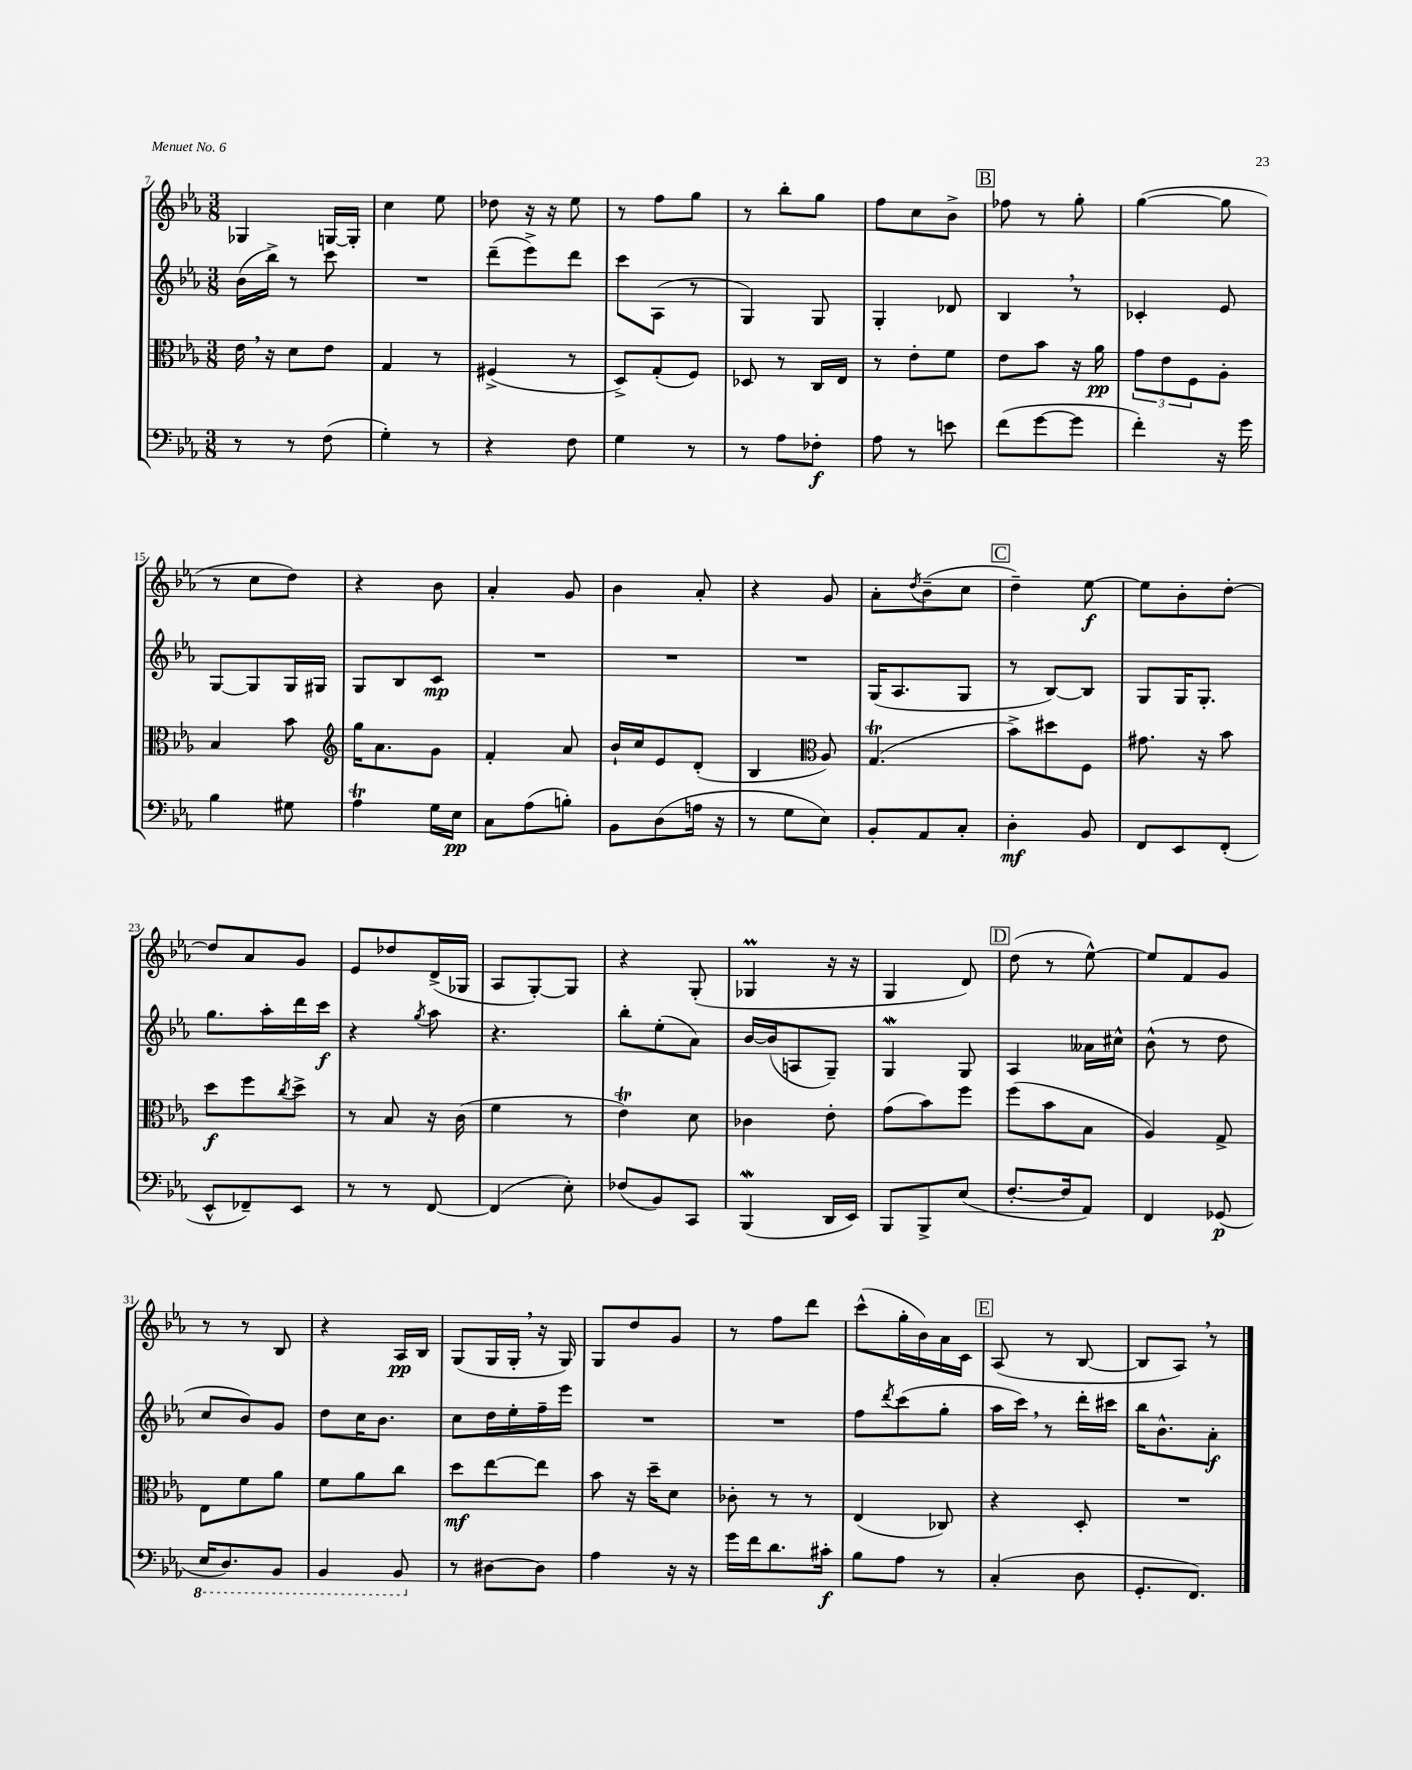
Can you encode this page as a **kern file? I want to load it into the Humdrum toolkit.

**kern	**kern	**kern	**kern
*staff4	*staff3	*staff2	*staff1
*clefF4	*clefC3	*clefG2	*clefG2
*k[b-e-a-]	*k[b-e-a-]	*k[b-e-a-]	*k[b-e-a-]
*M3/8	*M3/8	*M3/8	*M3/8
8r	16e-\	(16b-\LL	4G-/
.	16r	16bb-^\JJ)	.
8r	8d\L	8r	.
(8F\	8e-\J	8ccc\	[16G/LL
.	.	.	16G'/]JJ
=	=	=	=
4G'\)	4G/	4.r	4cc\
8r	8r	.	8ee-\
=	=	=	=
4r	(4F#^/	(8ddd~\L	8dd-\
.	.	8eee-^\)	16r
.	.	.	16r
8F\	8r	8ddd\J	8ee-\
=	=	=	=
4G\	8D^/L)	8ccc\L	8r
.	(8G'/	(8A-\J	8ff\L
8r	8F/J)	8r	8gg\J
=	=	=	=
8r	8D-/	4G/)	8r
8A-\L	8r	.	8bb-'\L
8F-'\J	16C/LL	8G/	8gg\J
.	16E-/JJ	.	.
=	=	=	=
8A-\	8r	4G'/	8ff\L
8r	8e-'\L	.	8cc\
8e\	8f\J	8d-/	8b-^\J
=	=	=	=
(8f\L	8e-\L	4B-/	8ff-\
[8g\	8b-\J	.	8r
8g\]J	16r	8r	8gg'\
.	16a-\	.	.
=	=	=	=
4f'\)	12g\L	4c-'/	([4gg\
.	12e-\	.	.
.	12F\	.	.
16r	8A-'\J	8e-/	8gg\]
16g\	.	.	.
=	=	=	=
4B-\	4B-/	[8G/L	8r
.	.	8G/]	8cc\L
8G#\	8b-\	16G/L	8dd\J)
.	.	16G#/JJ	.
=	=	=	=
*	*clefG2	*	*
4A-\	16gg\LK	8G/L	4r
.	8.a-\	.	.
.	.	8B-/	.
16G\LL	8g\J	8c/J	8b-\
16E-\JJ	.	.	.
=	=	=	=
8C\L	4f'/	4.r	4a-'/
(8A-\	.	.	.
8B'\J)	8a-/	.	8g/
=	=	=	=
8BB-\L	16b-`/LL	4.r	4b-\
.	16cc/J	.	.
(8D\	8e-/	.	.
16A\Jk	(8d'/J	.	8a-'/
16r	.	.	.
=	=	=	=
8r	4B-/	4.r	4r
8G\L	.	.	.
*	*clefC3	*	*
8E-\J)	8A-/)	.	8g/
=	=	=	=
8BB-'/L	(4.G/	(16G/LK	8a-'\L
.	.	8.A-/	.
.	.	.	8qdd/
8AA-/	.	.	(8b-~\
8C'/J	.	8G/J	8cc\J
=	=	=	=
4D'\	8b-^\L)	8r	4dd~\)
.	8dd#\	[8B-/L)	.
8BB-/	8F\J	8B-/]J	[8ee-\
=	=	=	=
8FF/L	8.g#\	8G/L	8ee-\]L
8EE-/	.	16G/K	8b-'\
.	16r	8.G'/J	.
(8FF'/J	8b-\	.	[8dd'\J
=	=	=	=
8EE-^^/L	8dd\L	8.gg\L	8dd/]L
8FF-~/)	8ff\	.	8a-/
.	.	16aa-'\L	.
.	8qcc/	.	.
8EE-/J	8dd^\J	16ddd\	8g/J
.	.	16ccc\JJ	.
=	=	=	=
8r	8r	4r	8e-/L
8r	8B-/	.	8dd-/
.	.	8qgg/	.
[8FF/	16r	8aa-\	(16d^/L
.	(16c\	.	16G-/JJ
=	=	=	=
(4FF/]	4f\	4.r	8A-/L
.	.	.	[8G'/)
8E-'\)	8r	.	8G/]J
=	=	=	=
(8F-/L	4e-\)	8bb-'\L	4r
8BB-/)	.	(8ee-'\	.
8CC/J	8d\	8a-\J)	(8G'/
=	=	=	=
(4BBB-/	4c-\	[16b-/LL	4G-/
.	.	(16b-/]J	.
.	.	8A/	.
16DD/LL	8e-'\	8G~/J)	16r
16EE-/JJ)	.	.	16r
=	=	=	=
8BBB-/L	(8g\L	4G/	4G/
8BBB-^/	8b-\)	.	.
(8E-/J	8ff\J	8G/	8d/)
=	=	=	=
[8.F'/L	(8ff\L	4A-/	(8dd\
.	8b-\	.	8r
16F/]k	.	.	.
8AA-/J)	8B-\J	16a--\LL	[8ee-^^\)
.	.	16cc#^^\JJ	.
=	=	=	=
4FF/	4A-/)	(8b-^^\	8ee-/]L
.	.	8r	8f/
(8GG-/	8G^/	8dd\	8g/J
=	=	=	=
16EE-/LK	8E-\L	8cc/L	8r
8.DD/)	.	.	.
.	8f\	8b-/)	8r
8BBB-/J	8a-\J	8g/J	8B-/
=	=	=	=
4BBB-/	8f\L	8dd\L	4r
.	8a-\	16cc\K	.
.	.	8.b-\J	.
8BBB-/	8cc\J	.	16A-/LL
.	.	.	16B-/JJ
=	=	=	=
8r	8dd\L	8cc\L	(8G/L
[8D#\L	[8ee-\	16dd\L	16G/L
.	.	16ee-'\	16G'/JJ
8D#\]J	8ee-\]J	16ff~\	16r
.	.	16eee-\JJ	16G/)
=	=	=	=
4A-\	8b-\	4.r	8G/L
.	16r	.	8dd/
.	16dd~\LK	.	.
16r	8d\J	.	8g/J
16r	.	.	.
=	=	=	=
16g\LL	8c-'\	4.r	8r
16f\J	.	.	.
8.d\	8r	.	8ff\L
.	8r	.	8ddd\J
16c#'\Jk	.	.	.
=	=	=	=
8B-\L	(4E-/	8ff\L	(8ccc^^\L
.	.	8qddd/	.
8A-\J	.	(8ccc\	16gg'\L
.	.	.	16b-\)
8r	8C-/)	8gg'\J	16a-\
.	.	.	16c\JJ
=	=	=	=
(4C'/	4r	16aa-\LL	(8A-/
.	.	16ccc\JJ)	.
.	.	8r	8r
8D\	8D'/	16ddd'\LL	[8B-/
.	.	16ccc#\JJ	.
=	=	=	=
8.GG'/L	4.r	16bb-\LK	8B-/]L
.	.	8.b-^^\	.
.	.	.	8A-/J)
8.FF/J)	.	.	.
.	.	8a-'\J	8r
==	==	==	==
*-	*-	*-	*-
